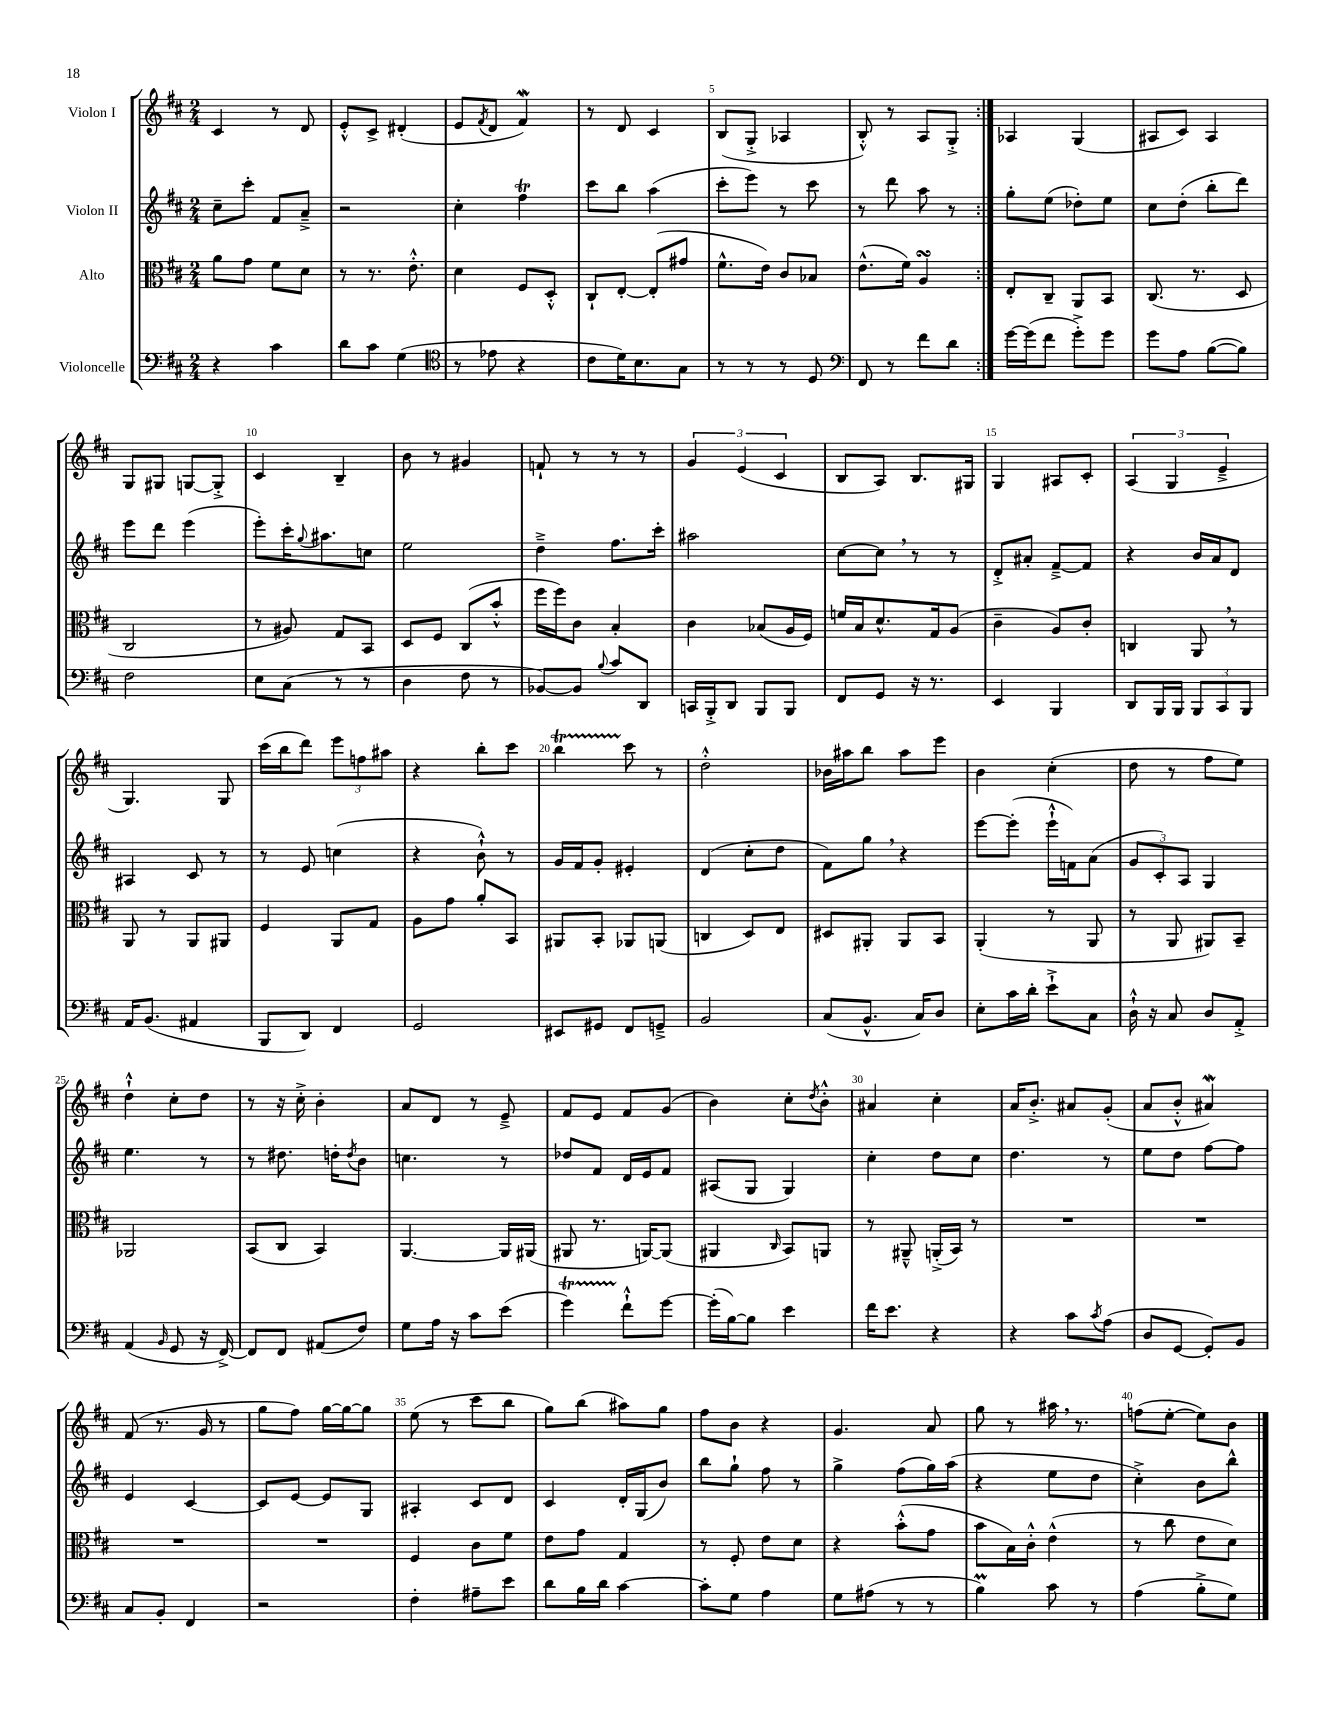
<<
\new StaffGroup <<
\new Staff = "s0" \with { instrumentName = "Violon I" } {
    \clef treble \key d \major \numericTimeSignature \time 2/4
    \repeat volta 2 { cis'4 r8 d'8 |
    e'8-.-^ cis'8-> dis'4-.( |
    e'8 \acciaccatura { fis'8 } d'8 fis'4\mordent) |
    r8 d'8 cis'4 |
    b8( g8-.-> aes4 |
    b8-.-^) r8 a8 g8-.-> | }
    aes4 g4( |
    ais8 cis'8) ais4 |
    g8 gis8 g8~ g8-.-> |
    cis'4 b4-- |
    b'8 r8 gis'4 |
    f'8-! r8 r8 r8 |
    \tuplet 3/2 { g'4 e'4( cis'4 } |
    b8 a8) b8. gis16 |
    g4 ais8 cis'8-. |
    \tuplet 3/2 { a4( g4 e'4---> } |
    g4.) g8 |
    cis'''16( b''16 d'''8) \tuplet 3/2 { e'''8 f''8 ais''8 } |
    r4 b''8-. cis'''8 |
    b''4\startTrillSpan cis'''8\stopTrillSpan r8 |
    d''2-.-^ |
    bes'16 ais''16 b''8 ais''8 e'''8 |
    b'4 cis''4-.( |
    d''8 r8 fis''8 e''8) |
    d''4-!-^ cis''8-. d''8 |
    r8 r16 cis''16-.-> b'4-. |
    a'8 d'8 r8 e'8---> |
    fis'8 e'8 fis'8 g'8( |
    b'4) cis''8-. \acciaccatura { d''8 } b'8-.-^ |
    ais'4 cis''4-. |
    a'16 b'8.-.-> ais'8 g'8-.( |
    a'8 b'8-.-^ ais'4\mordent) |
    fis'8( r8. g'16 r8 |
    g''8 fis''8) g''16~ g''16~ g''8 |
    e''8( r8 cis'''8 b''8 |
    g''8) b''8( ais''8) g''8 |
    fis''8 b'8 r4 |
    g'4. a'8 |
    g''8 r8 ais''16 \breathe r8. |
    f''8( e''8~-. e''8) b'8 \bar "|." |
}
\new Staff = "s1" \with { instrumentName = "Violon II" } {
    \clef treble \key d \major \numericTimeSignature \time 2/4
    \repeat volta 2 { cis''8-- cis'''8-. fis'8 a'8---> |
    r2 |
    cis''4-. fis''4\trill |
    cis'''8 b''8 a''4( |
    cis'''8-. e'''8) r8 cis'''8 |
    r8 d'''8 a''8 r8 | }
    g''8-. e''8( des''8-.) e''8 |
    cis''8 d''8-.( b''8-. d'''8) |
    e'''8 d'''8 e'''4( |
    e'''8-.) cis'''16-. \appoggiatura { g''8 } ais''8. c''8 |
    e''2 |
    d''4---> fis''8. cis'''16-. |
    ais''2 |
    cis''8~ cis''8 \breathe r8 r8 |
    d'8-.-> ais'8-. fis'8~---> fis'8 |
    r4 b'16 a'16 d'8 |
    ais4 cis'8 r8 |
    r8 e'8 c''4( |
    r4 b'8-!-^) r8 |
    g'16 fis'16 g'8-. eis'4-. |
    d'4( cis''8-. d''8 |
    fis'8) g''8 \breathe r4 |
    e'''8~ e'''8-.( e'''16-!-^ f'16) a'8( |
    \tuplet 3/2 { g'8 cis'8-.) a8 } g4 |
    e''4. r8 |
    r8 dis''8. d''16-. \acciaccatura { d''8 } b'8 |
    c''4. r8 |
    des''8 fis'8 d'16 e'16 fis'8 |
    ais8( g8 g4) |
    cis''4-. d''8 cis''8 |
    d''4. r8 |
    e''8 d''8 fis''8~ fis''8 |
    e'4 cis'4~ |
    cis'8 e'8~ e'8 g8 |
    ais4-. cis'8 d'8 |
    cis'4 d'16-. g16( b'8) |
    b''8 g''8-! fis''8 r8 |
    g''4-> fis''8( g''16) a''16( |
    r4 e''8 d''8 |
    cis''4-.->) b'8 b''8-^ \bar "|." |
}
\new Staff = "s2" \with { instrumentName = "Alto" } {
    \clef alto \key d \major \numericTimeSignature \time 2/4
    \repeat volta 2 { a'8 g'8 fis'8 d'8 |
    r8 r8. e'8.-.-^ |
    d'4 fis8 d8-.-^ |
    cis8-! e8~-. e8-.( gis'8 |
    fis'8.-^ e'16) cis'8 bes8 |
    e'8.-^( fis'16) a4\turn | }
    e8-. cis8-- a,8 b,8 |
    cis8.( r8. d8 |
    cis2 |
    r8 ais8) g8 b,8 |
    d8 fis8 cis8( b'8-.-^ |
    fis''16 fis''16) cis'8 b4-. |
    cis'4 bes8( a16 fis16) |
    f'16 b16 d'8.-^ g16 a8( |
    cis'4-- a8) cis'8-. |
    c4 a,8 \breathe r8 |
    a,8 r8 a,8 ais,8 |
    fis4 a,8 g8 |
    a8 g'8 a'8-. b,8 |
    ais,8 b,8-. aes,8 a,8( |
    c4 d8) e8 |
    dis8 ais,8-. ais,8 b,8 |
    a,4-.( r8 a,8 |
    r8 a,8 ais,8) b,8-- |
    aes,2 |
    b,8( cis8 b,4) |
    a,4.~ a,16 ais,16( |
    ais,8 r8. a,16~) a,8( |
    ais,4 \grace { cis16 } b,8) a,8 |
    r8 ais,8---^ a,16-.->( b,16) r8 |
    R2 |
    R2 |
    R2 |
    R2 |
    fis4 cis'8 fis'8 |
    e'8 g'8 g4 |
    r8 fis8-. e'8 d'8 |
    r4 b'8-.-^( g'8 |
    b'8 b16) cis'16-.-^ e'4-^( |
    r8 cis''8 e'8 d'8) \bar "|." |
}
\new Staff = "s3" \with { instrumentName = "Violoncelle" } {
    \clef bass \key d \major \numericTimeSignature \time 2/4
    \repeat volta 2 { r4 cis'4 |
    d'8 cis'8 g4( |
    \clef tenor r8 ees'8 r4 |
    cis'8 d'16) b8. g8 |
    r8 r8 r8 d8 |
    \clef bass fis,8 r8 fis'8 d'8 | }
    g'16~ g'16( fis'8 g'8-.->) g'8 |
    g'8 a8 b8~( b8) |
    fis2 |
    e8 cis8( r8 r8 |
    d4 fis8 r8 |
    bes,8~) bes,8 \appoggiatura { b8 } cis'8 d,8 |
    c,16 b,,16-.-> d,8 b,,8 b,,8 |
    fis,8 g,8 r16 r8. |
    e,4 b,,4 |
    d,8 b,,16 b,,16 \tuplet 3/2 { b,,8 cis,8 b,,8 } |
    a,16 b,8.( ais,4 |
    b,,8 d,8) fis,4 |
    g,2 |
    eis,8 gis,8 fis,8 g,8---> |
    b,2 |
    cis8( b,8.-^ cis16) d8 |
    e8-. cis'16 d'16-. e'8-!-> cis8 |
    d16-!-^ r16 cis8 d8 a,8-.-> |
    a,4( \grace { b,16 } g,8 r16 fis,16~->) |
    fis,8 fis,8 ais,8( fis8) |
    g8 a16 r16 cis'8 e'8( |
    g'4\startTrillSpan) fis'8-!-^\stopTrillSpan g'8~ |
    g'16-.( b16~) b8 e'4 |
    fis'16 e'8. r4 |
    r4 cis'8 \acciaccatura { cis'8 } a8( |
    d8 g,8~ g,8-.) b,8 |
    cis8 b,8-. fis,4 |
    r2 |
    fis4-. ais8-- e'8 |
    d'8 b16 d'16 cis'4~ |
    cis'8-. g8 a4 |
    g8 ais8( r8 r8 |
    b4\prall) cis'8 r8 |
    a4( b8-.-> g8) \bar "|." |
}
>>
>>
\layout { \context { \Score \override BarNumber.break-visibility = ##(#f #t #t) barNumberVisibility = #(every-nth-bar-number-visible 5) } }
